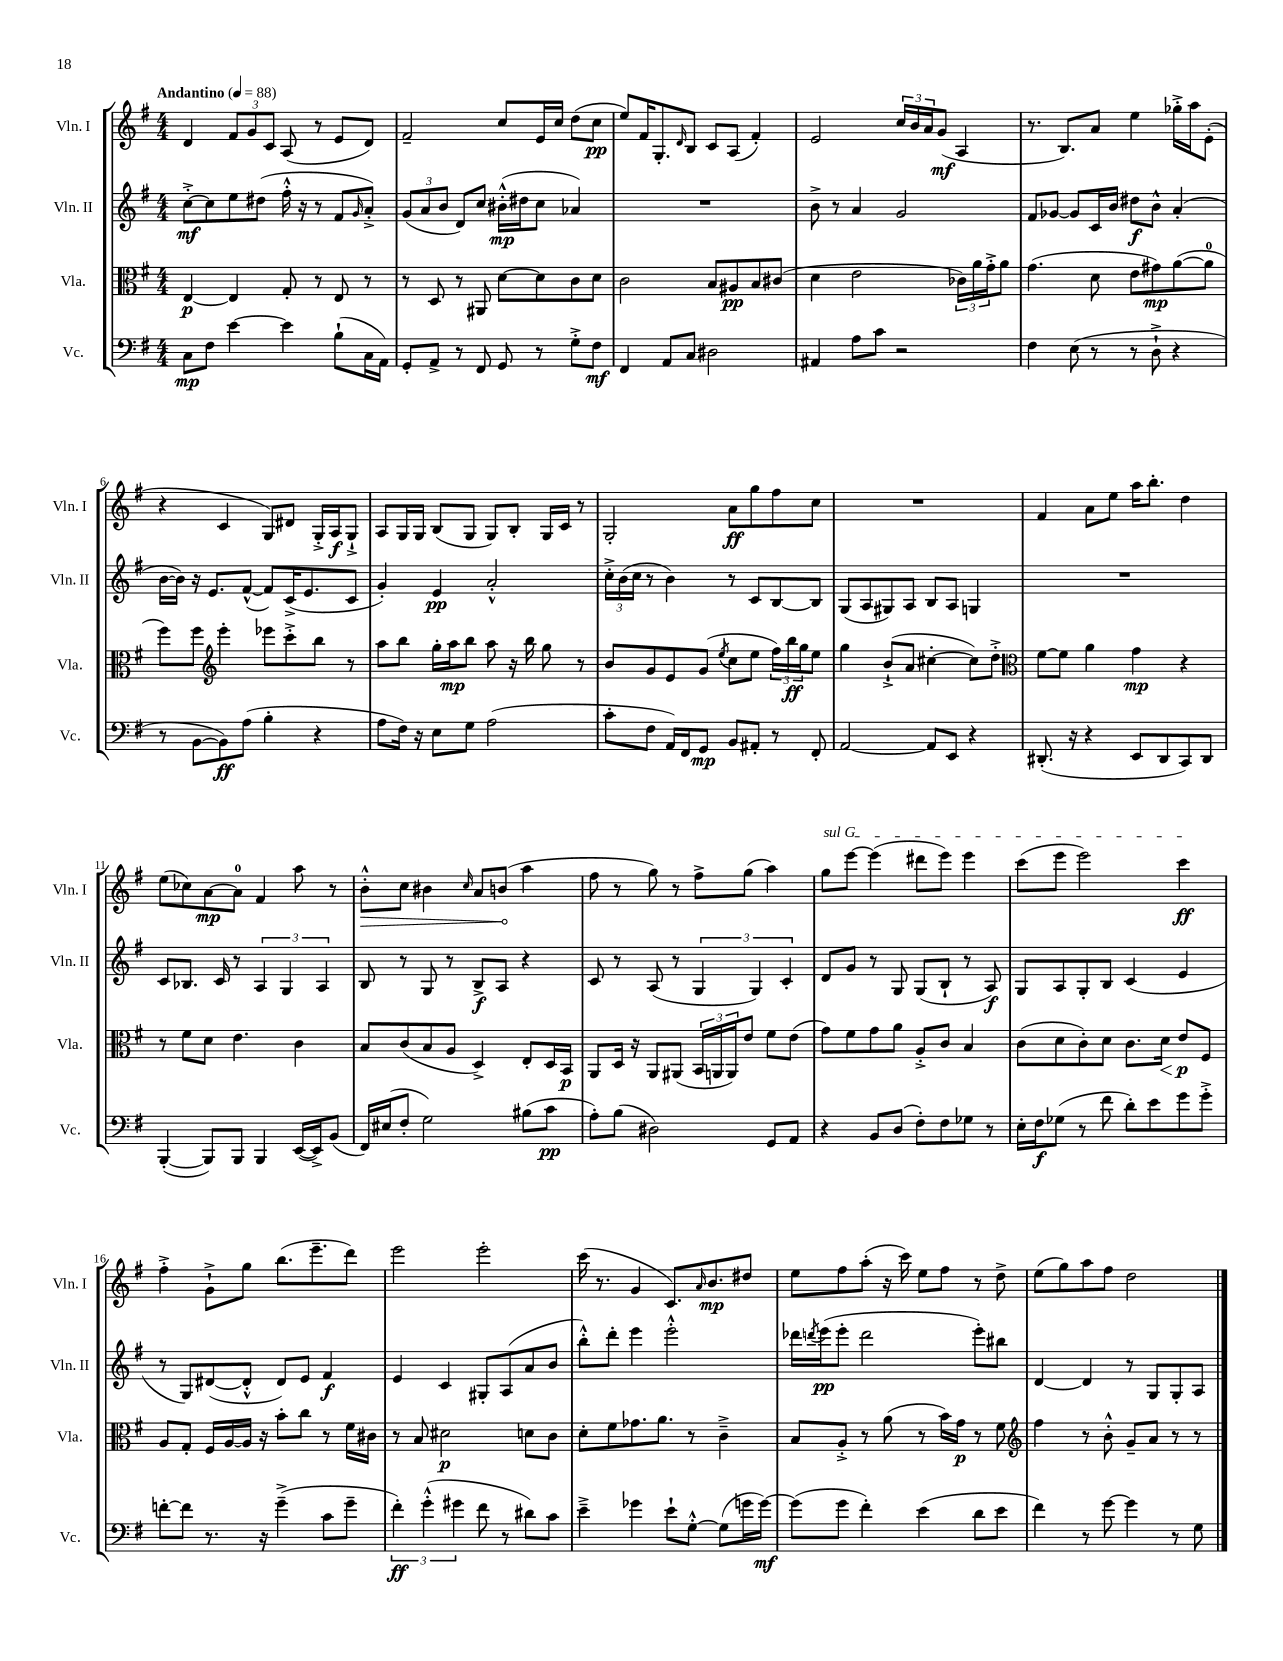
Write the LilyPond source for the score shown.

<<
\new StaffGroup <<
\new Staff = "s0" \with { instrumentName = "Vln. I" shortInstrumentName = "Vln. I" } {
    \clef treble \key g \major \numericTimeSignature \time 4/4 \tempo "Andantino" 4 = 88
    d'4 \tuplet 3/2 { fis'8 g'8 c'8 } a8( r8 e'8 d'8) |
    fis'2-- c''8 e'16 c''16 d''8( c''8\pp |
    e''8) fis'16 g8.-. \grace { d'16 } b8 c'8 a8( fis'4-.) |
    e'2 \tuplet 3/2 { c''16 b'16 a'16 } g'8\mf( a4 |
    r8. b8.) a'8 e''4 ges''16-.-> a''16 e'8-.( |
    r4 c'4 g8) dis'8 g16-.-> a16\f g8-!-> |
    a8 g16 g16 b8( g8 g8) b8-. g16 c'16 r8 |
    g2-. a'8\ff g''8 fis''8 c''8 |
    R1 |
    fis'4 a'8 e''8 a''16 b''8.-. d''4 |
    e''8( ces''8) a'8~\mp a'8-0 fis'4 a''8 r8 |
    \once \override Hairpin.circled-tip = ##t b'8-.-^\> c''8 bis'4 \grace { c''16 } a'8 b'8\!( a''4 |
    fis''8 r8 g''8) r8 fis''8-> g''8( a''4) |
    \once \override TextSpanner.bound-details.left.text = \markup { \italic "sul G" } g''8\startTextSpan e'''8~ e'''4( dis'''8 e'''8) e'''4 |
    c'''8( e'''8 e'''2) c'''4\ff\stopTextSpan |
    fis''4-.-> g'8-!-> g''8 b''8.( e'''8.-- d'''8) |
    e'''2 e'''2-. |
    c'''16( r8. g'4 c'8.) \grace { a'16 } b'8.\mp dis''8 |
    e''8 fis''8 a''8-.( r16 c'''16) e''8 fis''8 r8 d''8-> |
    e''8( g''8) a''8 fis''8 d''2 \bar "|." |
}
\new Staff = "s1" \with { instrumentName = "Vln. II" shortInstrumentName = "Vln. II" } {
    \clef treble \key g \major \numericTimeSignature \time 4/4
    c''8~-.->\mf c''8 e''8 dis''8( fis''16-.-^ r16 r8 fis'8 \grace { g'16 } a'8-.->) |
    \tuplet 3/2 { g'8( a'8 b'8 } d'8) c''8 bis'16-.-^\mp( dis''16 c''8 aes'4) |
    R1 |
    b'8-> r8 a'4 g'2 |
    fis'8 ges'8~ ges'8 c'16 b'16 dis''8\f b'8-^ a'4-.( |
    b'16~ b'16) r16 e'8. fis'8~-^( fis'8) c'16->( e'8. c'8 |
    g'4-.) e'4\pp a'2-.-^ |
    \tuplet 3/2 { c''16-.-> b'16( c''16 } r8 b'4) r8 c'8 b8~ b8 |
    g8( a8 gis8) a8 b8 a8 g4 |
    R1 |
    c'8 bes8. c'16 r8 \tuplet 3/2 { a4 g4 a4 } |
    b8 r8 g8 r8 b8->\f a8 r4 |
    c'8 r8 a8( r8 \tuplet 3/2 { g4 g4) c'4-. } |
    d'8 g'8 r8 g8 g8( b8-! r8 a8\f) |
    g8 a8 g8-. b8 c'4( e'4 |
    r8 g8) dis'8~( dis'8-.-^ dis'8) e'8 fis'4\f |
    e'4 c'4 gis8-. a8( a'8 b'8 |
    b''8-.-^) d'''8-. e'''4 e'''2-.-^ |
    des'''16 \acciaccatura { d'''8 } e'''16\pp( e'''8-. d'''2 e'''8-.) bis''8 |
    d'4~ d'4 r8 g8 g8-. a8 \bar "|." |
}
\new Staff = "s2" \with { instrumentName = "Vla." shortInstrumentName = "Vla." } {
    \clef alto \key g \major \numericTimeSignature \time 4/4
    e4~\p e4 g8-. r8 e8 r8 |
    r8 d8 r8 ais,8 d'8~ d'8 c'8 d'8 |
    c'2 b8 ais8\pp b8 cis'8( |
    d'4 e'2 \tuplet 3/2 { ces'16) a'16 g'16-.-> } a'8 |
    g'4.( d'8 e'8 gis'8\mp) a'8~( a'8-0 |
    fis''8) fis''8 \clef treble e'''4-. ees'''8 c'''8-.-> b''8 r8 |
    a''8 b''8 g''16-. a''16\mp b''8 a''8 r16 b''16 g''8 r8 |
    b'8 g'8 e'8 g'8( \acciaccatura { e''8 } c''8 e''8 \tuplet 3/2 { fis''16) b''16\ff g''16 } e''8 |
    g''4 b'8-!->( a'8 cis''4~-. cis''8) d''8-.-> |
    \clef alto fis'8~ fis'8 a'4 g'4\mp r4 |
    r8 fis'8 d'8 e'4. c'4 |
    b8 c'8( b8 a8 d4->) e8-. d16 b,16\p |
    a,8 d16 r16 a,8 ais,8( \tuplet 3/2 { b,16 a,16 a,16) } e'8 fis'8 e'8( |
    g'8) fis'8 g'8 a'8 a8-.-> c'8 b4 |
    c'8( d'8 c'8-.) d'8 c'8. d'16\< e'8\p\! fis8 |
    a8 g8-. fis16 a16~ a16 r16 b'8-. c''8 r8 fis'16 cis'16 |
    r8 b8 dis'2\p d'8 c'8 |
    d'8-. fis'8 ges'8. a'8. r8 c'4---> |
    b8 a8-.-> r8 a'8( r8 b'16) g'16\p r8 fis'8 |
    \clef treble fis''4 r8 b'8-.-^ g'8-- a'8 r8 r8 \bar "|." |
}
\new Staff = "s3" \with { instrumentName = "Vc." shortInstrumentName = "Vc." } {
    \clef bass \key g \major \numericTimeSignature \time 4/4
    c8\mp fis8 e'4~ e'4 b8-!( c16 a,16) |
    g,8-. a,8-> r8 fis,8 g,8 r8 g8-.-> fis8\mf |
    fis,4 a,8 c8 dis2 |
    ais,4 a8 c'8 r2 |
    fis4 e8( r8 r8 d8-!-> r4 |
    r8 b,8~ b,8\ff) a8( b4-. r4 |
    a8 fis16) r16 e8 g8 a2( |
    c'8-. fis8 a,16) fis,16 g,8\mp b,8 ais,8-. r8 fis,8-. |
    a,2~ a,8 e,8 r4 |
    dis,8.-.( r16 r4 e,8 dis,8 c,8) dis,8 |
    b,,4~-.( b,,8) b,,8 b,,4 e,16~( e,16->) b,8( |
    fis,16) eis16( fis8-. g2) bis8( c'8\pp |
    a8-.) b8( dis2) g,8 a,8 |
    r4 b,8 d8( fis8-.) fis8 ges8 r8 |
    e16-. fis16\f ges8( r8 fis'8 d'8-.) e'8 g'8 g'8-.-> |
    f'8~-. f'8 r8. r16 g'4--->( c'8 g'8-- |
    \tuplet 3/2 { fis'4-.\ff) g'4-.-^( gis'4 } fis'8 r8 dis'8) c'8 |
    e'4---> ges'4 e'8-! g8~-.-^ g8( g'16 g'16~\mf) |
    g'8( g'8 fis'4-.) e'4( d'8 e'8 |
    fis'4) r8 g'8~ g'4 r8 g8 \bar "|." |
}
>>
>>
